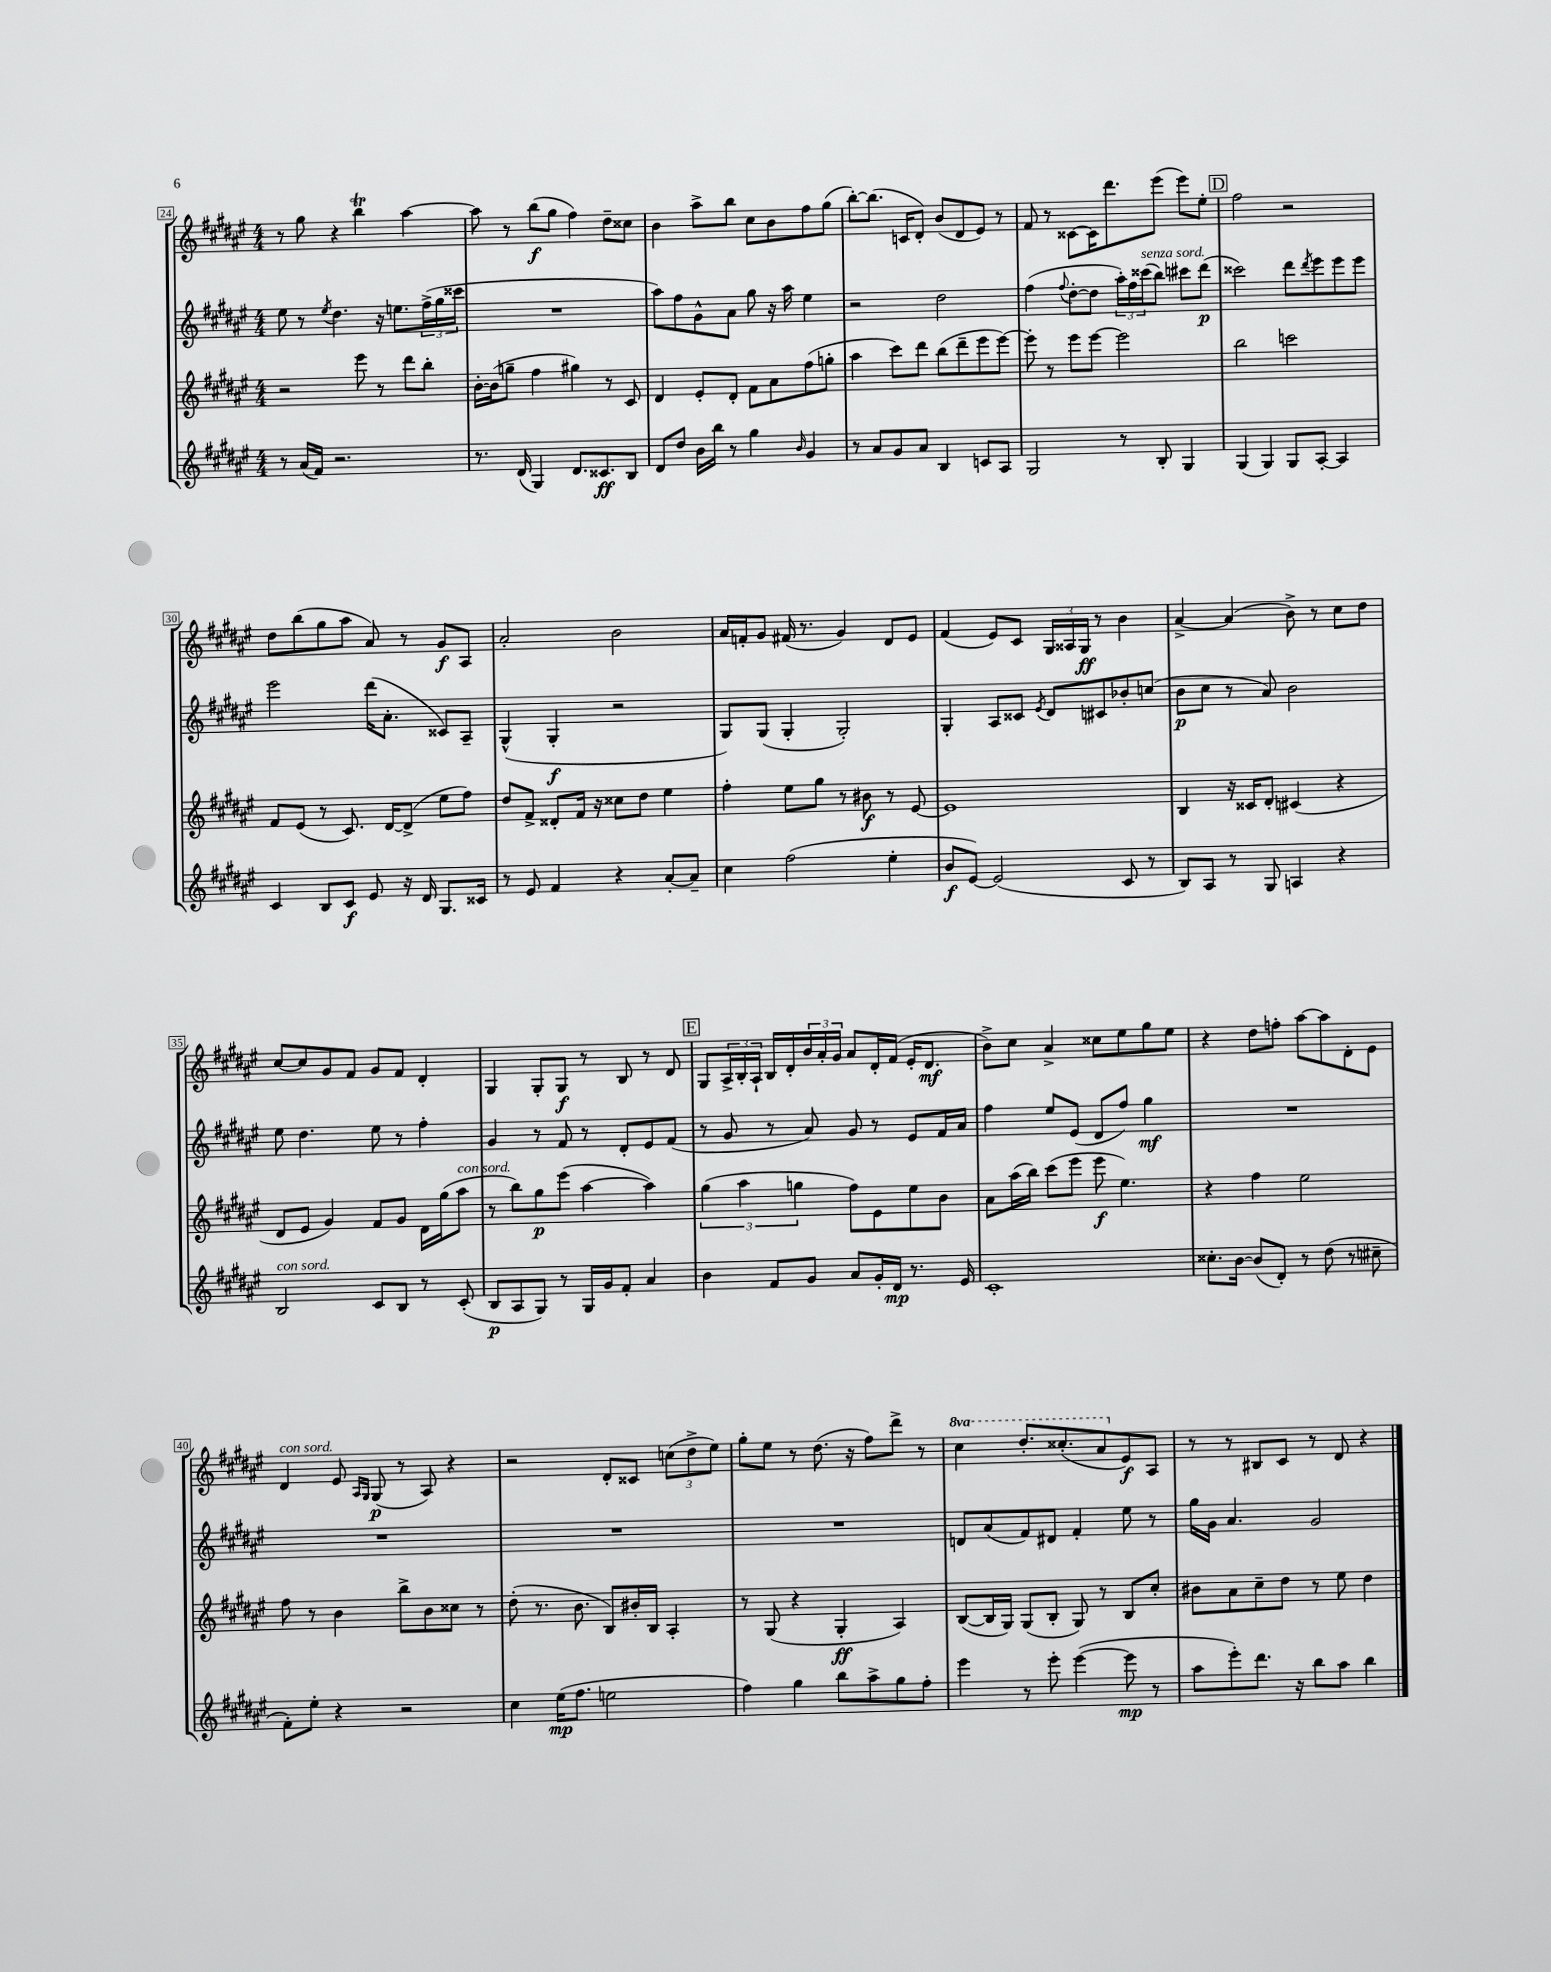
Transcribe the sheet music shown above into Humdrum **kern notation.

**kern	**kern	**kern	**kern
*staff4	*staff3	*staff2	*staff1
*clefG2	*clefG2	*clefG2	*clefG2
*k[f#c#g#d#a#e#]	*k[f#c#g#d#a#e#]	*k[f#c#g#d#a#e#]	*k[f#c#g#d#a#e#]
*M4/4	*M4/4	*M4/4	*M4/4
8r	2r	8ee#	8r
(16a#	.	8r	8gg#
16f#)	.	.	.
.	.	8qee#	.
2.r	.	4.dd#	4r
.	8eee#	.	4bb
.	8r	16r	.
.	.	8.ee	.
.	8ddd#	.	[4aa#
.	8bb'	(24ff#^	.
.	.	24gg#	.
.	.	24ccc##	.
=	=	=	=
8.r	[16b'	1r	8aa#]
.	(16b]	.	.
.	8gg~	.	8r
(16d#	.	.	.
4G#)	4ff#	.	(8bb
.	.	.	8gg#
8.d#	4gg#)	.	4ff#)
8.c##	.	.	.
.	8r	.	8dd#~
8B	8c#	.	8cc##
=	=	=	=
8d#	4d#	8aa#)	4b
8dd#	.	8ff#	.
16b	8e#'	8g#^^	8aa#^
16bb	.	.	.
8r	8d#'	8a#	8bb
4gg#	8f#	8gg#	8cc#
.	8a#	16r	8b
.	.	16aa#	.
16qqb	.	.	.
4g#	(8ff#	4ee#	8ff#
.	8gg'	.	(8gg#
=	=	=	=
8r	4aa#	2r	[8bb')
8a#	.	.	(8.bb]
8g#	8ccc#)	.	.
.	.	.	16c
8a#	8ddd#	.	8d#')
4B	(8bb	2dd#	(8b
.	8ddd#~	.	8d#
8c	8eee#	.	8e#)
8A#	[8eee#)	.	8r
=	=	=	=
2G#	8eee#']	(4ff#	8f#
.	8r	.	8r
.	.	8qqff#	.
.	8eee#	[8dd#'	[8c##
.	[8eee#	8dd#]	16c##]
.	.	.	8.ddd#
8r	2eee#]	24aa#')	.
.	.	24ff#	.
.	.	(24ccc##	.
8B'	.	8bb)	(8eee#
4G#	.	8ccc#	8eee#)
.	.	(8ddd#	8ee#'
=	=	=	=
(4G#	2bb	2ccc##)	2ff#
4G#)	.	.	.
8G#	2ccc	8ddd#	2r
.	.	8qddd#	.
[8A#'	.	8eee#	.
4A#]	.	8eee#	.
.	.	8eee#	.
=	=	=	=
4c#	8f#	2eee#	8dd#
.	(8e#	.	(8bb
8B	8r	.	8gg#
8c#	8.c#)	.	8aa#
8e#	.	(16ddd#	8a#)
.	[16d#	8.a#'	.
16r	(8d#^]	.	8r
16d#	.	.	.
8.G#	8ee#	8c##)	8g#
.	8ff#)	8A#~	8A#
16c##	.	.	.
=	=	=	=
8r	8dd#	(4G#^^	2a#'
8e#	8f#^	.	.
4f#	8d##'	4G#'	.
.	16f#	.	.
.	16r	.	.
4r	8cc##	2r	2b
.	8dd#	.	.
[8a#'	4ee#	.	.
8a#~]	.	.	.
=	=	=	=
4cc#	4ff#'	8G#)	16a#
.	.	.	16f'
.	.	(8G#	8g#
(2ff#	8ee#	4G#'	(16f#
.	.	.	8.r
.	8gg#	.	.
.	8r	2G#')	4g#)
.	8b#	.	.
4ee#'	8r	.	8d#
.	[8e#	.	8e#
=	=	=	=
8b	1e#]	4G#'	(4f#
[8e#)	.	.	.
(2e#]	.	8A#	8e#)
.	.	8c##	8c#
.	.	8qe#	.
.	.	8d#	24G#
.	.	.	24A##
.	.	.	24G#
.	.	8c#	8r
8c#	.	8b-'	4b
8r	.	(8cc	.
=	=	=	=
8B)	4B	8b	[4a#^
8A#	.	8cc#	.
8r	16r	8r	(4a#]
.	16c##	.	.
8G#	8d#'	8a#)	.
4A	(4c#	2b	8b^)
.	.	.	8r
4r	4r	.	8cc#
.	.	.	8dd#
=	=	=	=
2B	8d#	8ee#	[8cc#
.	8e#	4.dd#	8cc#]
.	4g#)	.	8g#
.	.	.	8f#
8c#	8f#	8ee#	8g#
8B	8g#	8r	8f#
8r	16d#	4ff#'	4d#'
.	(16gg#	.	.
(8c#'	8aa#	.	.
=	=	=	=
8B	8r	4g#	4G#
8A#	8bb)	.	.
8G#)	8gg#	8r	8G#'
8r	(8eee#	8f#	8G#
16G#	[4aa#	8r	8r
16g#	.	.	.
8f#'	.	8d#'	8B
4a#	4aa#])	8e#	8r
.	.	(8f#	8d#
=	=	=	=
4b	(6gg#	8r	8G#
.	.	8g#	24A#^
.	6aa#	.	24B'
.	.	.	24A#`
8f#	.	8r	16B
.	.	.	16d#'
.	6gg	.	.
8g#	.	8a#)	24b
.	.	.	24a#'
.	.	.	24g#
8a#	8ff#)	8g#	8a#
16g#'	8e#	8r	16d#'
16d#	.	.	(16f#
8.r	8ee#	8e#	16e#'
.	.	.	8.d#
.	8b	16f#	.
16e#	.	16a#	.
=	=	=	=
1c#'	8a#	4ff#	8b^)
.	(16aa#	.	8cc#
.	16bb)	.	.
.	(8ccc#	8ee#	4a#^
.	8eee#	(8e#	.
.	8eee#	8d#	8cc##
.	4.ee#)	8ff#)	8ee#
.	.	4gg#	8gg#
.	.	.	8ee#
=	=	=	=
8.cc##'	4r	1r	4r
[16b	.	.	.
(8b]	4ff#	.	8dd#
8d#')	.	.	8ff'
8r	2ee#	.	[8aa#
(8dd#	.	.	8aa#]
8r	.	.	8d#'
8cc#~	.	.	8e#
=	=	=	=
8f#')	8ff#	1r	4d#
8ee#'	8r	.	.
4r	4b	.	8e#
.	.	.	16qqA#
.	.	.	16qqG#
.	.	.	(8G#
2r	8bb^	.	8r
.	8b	.	8A#)
.	8cc##	.	4r
.	8r	.	.
=	=	=	=
4cc#	(8dd#'	1r	2r
.	8.r	.	.
(16ee#	.	.	.
8.ff#	8.b	.	.
2ee	8B)	.	8d#'
.	16b#'	.	8c##
.	16B	.	.
.	4A#'	.	(12cc
.	.	.	12dd#^
.	.	.	12ee#)
=	=	=	=
4ff#)	8r	1r	8gg#'
.	(8G#	.	8ee#
4gg#	4r	.	8r
.	.	.	(8.dd#
8bb	4G#'	.	.
.	.	.	16r
8aa#^	.	.	8ff#)
8gg#	4A#)	.	8ddd#^
8ff#'	.	.	8r
=	=	=	=
4eee#	([8B	8d	4ccc#
.	16B]	(8a#	.
.	16G#)	.	.
8r	(8G#	8f#)	8.ddd#'
8eee#'	8B'	8d#	.
.	.	.	(8.ccc##'
([4eee#	8G#)	4f#'	.
.	8r	.	8aa#
8eee#]	8B	8ee#	8e#)
8r	8cc#'	8r	8A#
=	=	=	=
8aa#	8b#	16gg#	8r
.	.	16g#	.
8eee#')	8a#	4.a#	8r
8.ddd#	8cc#~	.	8B#
.	8dd#	.	8c#
16r	.	.	.
8bb	8r	2g#	8r
8aa#	8ee#	.	8d#
4bb	4dd#	.	4r
==	==	==	==
*-	*-	*-	*-
